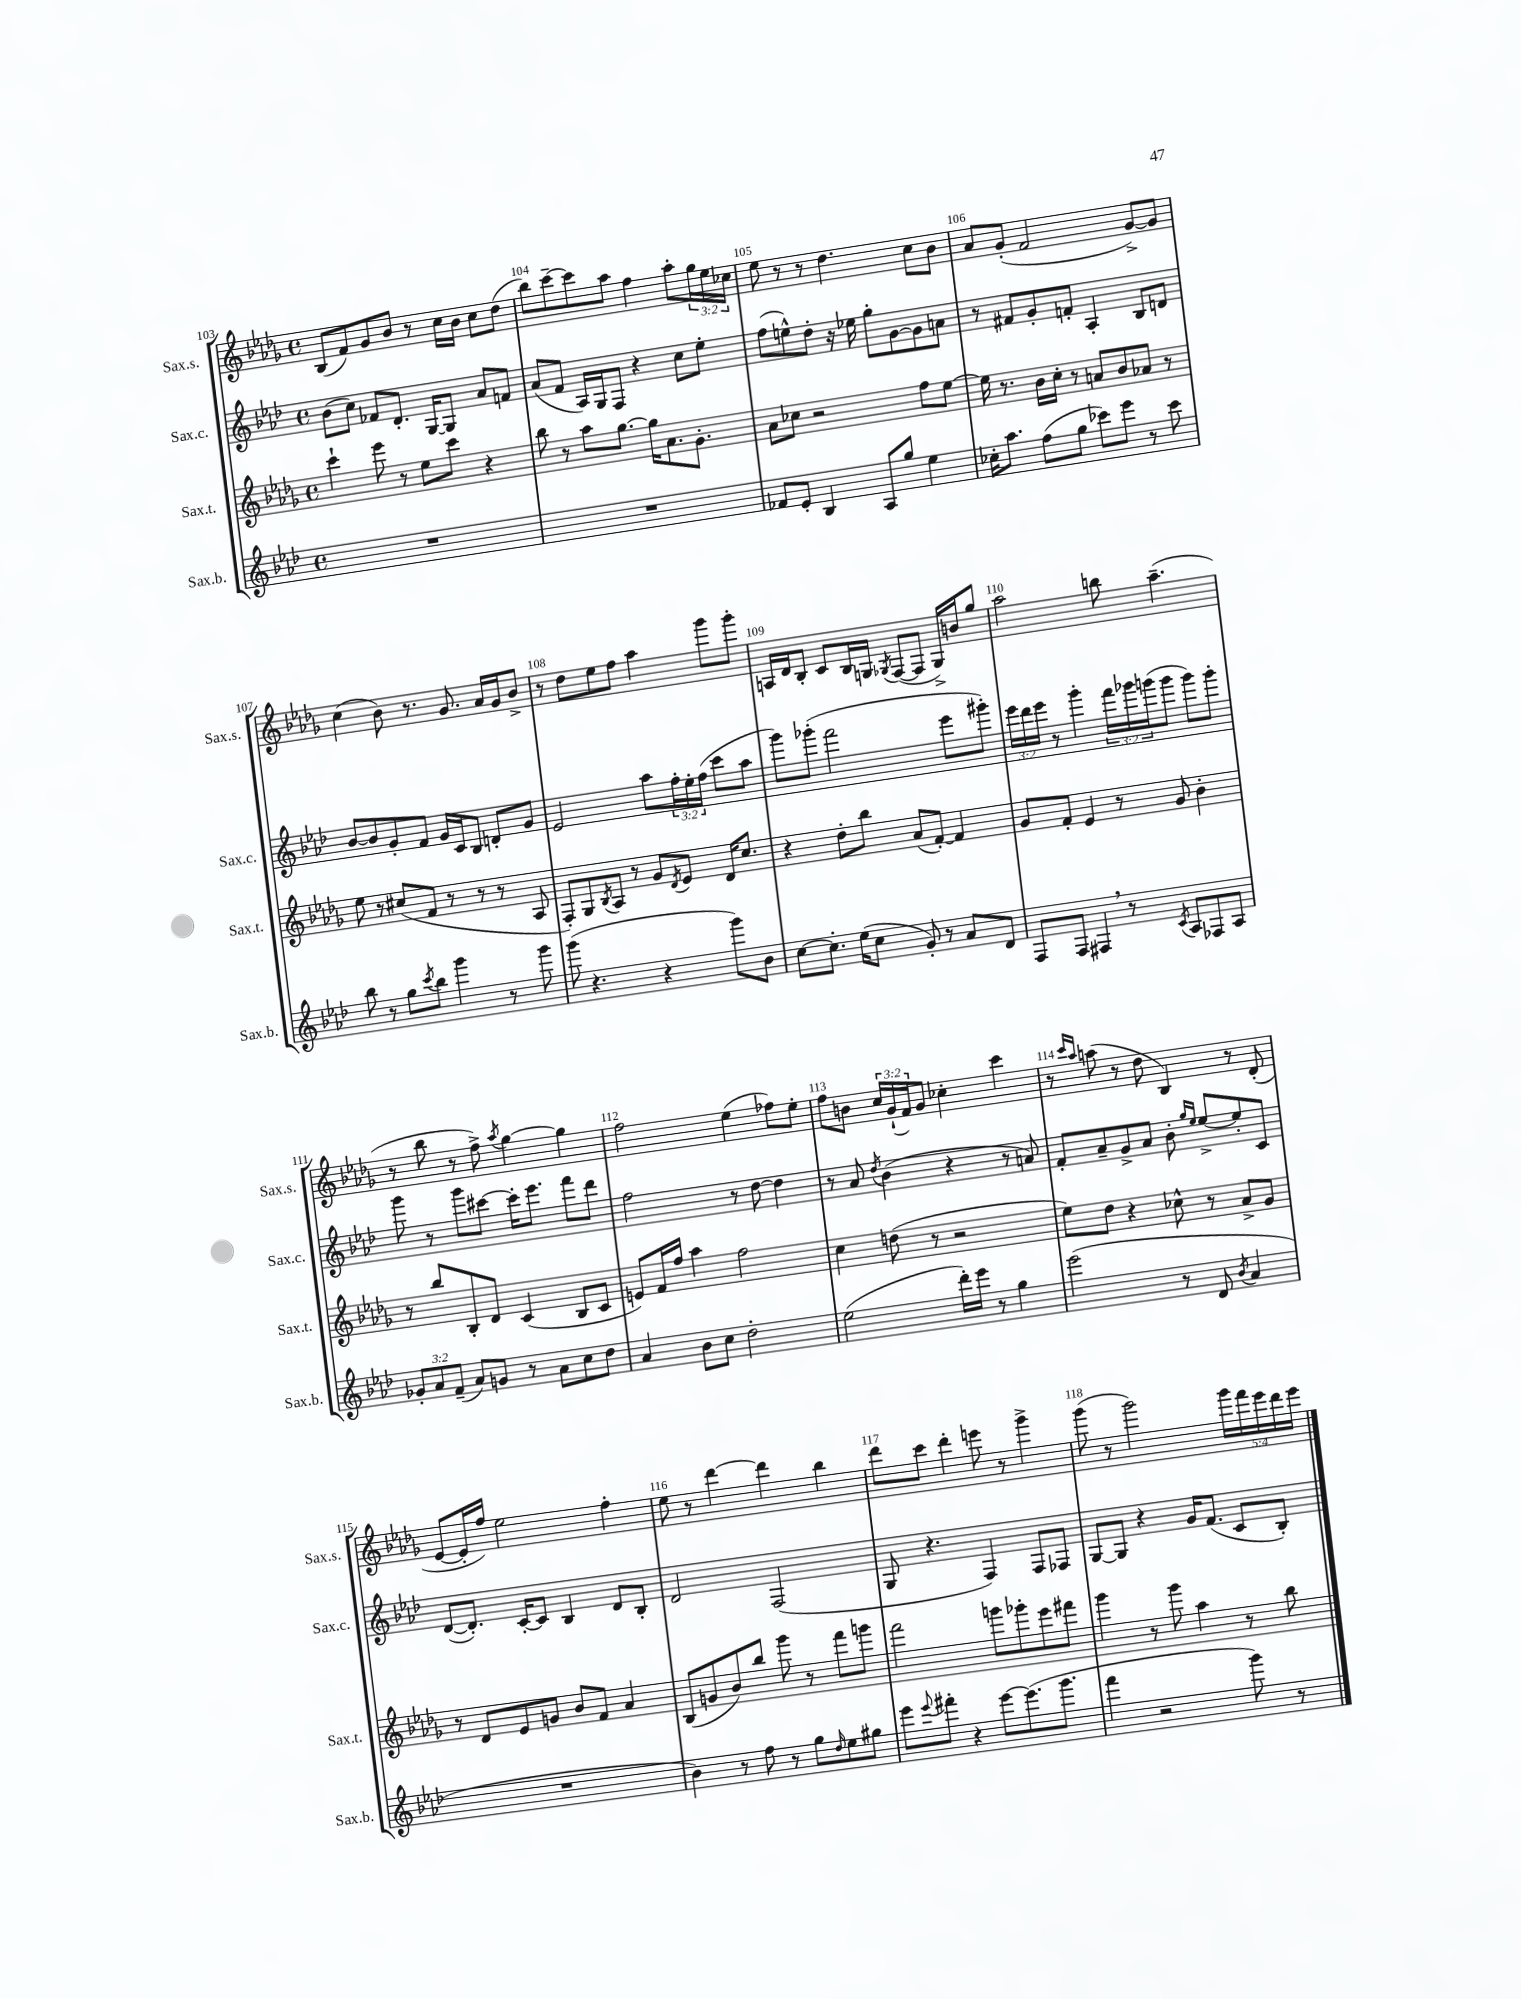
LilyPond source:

<<
\new StaffGroup <<
\new Staff = "s0" \with { instrumentName = "Sax.s." shortInstrumentName = "Sax.s." } {
    \clef treble \key des \major \defaultTimeSignature \time 4/4 \override Staff.TupletNumber.text = #tuplet-number::calc-fraction-text
    bes8( f'8) ges'8 bes'8 r8 c''16 bes'16 c''8 des''8( |
    bes''8) c'''8~-- c'''8 aes''8 f''4 aes''8-. \tuplet 3/2 { ges''16 ees''16 ces''16 } |
    ees''8 r8 r8 des''4. c''8 bes'8 |
    aes'8 ges'8-.( f'2 ges'8~->) ges'8 |
    c''4( bes'8) r8. ges'8. aes'16 ges'16 bes'8-> |
    r8 des''8 ees''8 f''8 aes''4 ges'''8 ges'''8-. |
    a16 des'16 bes8-. c'8 bes16 g16 \acciaccatura { ges8 } f8~( f8 ges16->) b'16 ges''8 |
    aes''2 b''8 aes''4.--( |
    r8 bes''8 r8 f''8->) \acciaccatura { aes''8 } ges''4~ ges''4 |
    f''2 ees''4( fes''8) ees''8-. |
    f''8 b'8 \tuplet 3/2 { c''16 ges'16-!( f'16) } ges'8 ces''4-. c'''4 |
    r8 \grace { c'''16 aes''16 } a''8( r8 des''8 bes4) r8 des'8-.( |
    ees'8~ ees'16-. f''16) ees''2 f''4-. |
    ees''8 r8 des'''4~ des'''4 bes''4 |
    des'''8 c'''8 des'''4-. e'''8 r8 ges'''4-> |
    ges'''8( r8 ges'''2) \tuplet 5/4 { ges'''16 f'''16 ees'''16 des'''16 ees'''16 } \bar "|." |
}
\new Staff = "s1" \with { instrumentName = "Sax.c." shortInstrumentName = "Sax.c." } {
    \clef treble \key aes \major \defaultTimeSignature \time 4/4 \override Staff.TupletNumber.text = #tuplet-number::calc-fraction-text
    bes'8( c''8) fes'8 des'8.-. g16~ g8 aes'8 f'8 |
    aes'8( f'8 aes16) g16 f8 r4 c''8 ees''8-. |
    f''8( e''8-^) des''8-. r16 ees''16 g''8-. g'8~ g'8 a'8 |
    r8 fis'8 g'8-. f'8-. aes4-. bes8 d'8 |
    bes'8~ bes'8 g'8-. f'8 g'16 c'16 bes8 d'8-. g'8 |
    ees'2 aes''8 \tuplet 3/2 { f''16-. ees''16-. f''16( } c'''8 aes''8 |
    g'''8) ges'''8-.( f'''2 ees'''8 gis'''8-.) |
    \tuplet 3/2 { ees'''16 des'''16 ees'''16 } r8 g'''4-. \tuplet 3/2 { f'''16 ges'''16 g'''16( } g'''8 g'''8) g'''8-. |
    g'''8 r8 g'''8 cis'''8~ cis'''16-. ees'''8. f'''8 des'''8 |
    f''2 r8 des''8~ des''4 |
    r8 aes'8 \acciaccatura { des''8 } bes'4( r4 r8 a'8) |
    f'8-. aes'8-- g'8-> aes'8 bes'8-. \grace { g''16 ees''16 } ees''8~-> ees''8-. c'8 |
    des'8~( des'8.-.) c'16~-. c'8 bes4 des'8 bes8-. |
    des'2 f2( |
    g8 r4. f4) f8 fes8 |
    g8~ g8 r4 g'16 f'8.( c'8 bes8-.) \bar "|." |
}
\new Staff = "s2" \with { instrumentName = "Sax.t." shortInstrumentName = "Sax.t." } {
    \clef treble \key des \major \defaultTimeSignature \time 4/4
    c'''4-! ees'''8 r8 ees''8 c'''8 r4 |
    bes''8 r8 aes''8 ges''8.~ ges''16 aes'8. ges'8.-. |
    aes'8 ces''8 r2 f''8 ees''8~ |
    ees''16 r8. bes'16 c''16-. r8 a'8 bes'8 aes'8 r8 |
    ees''8 r8 cis''8( f'8 r8 r8 r8 aes8 |
    f8-.) ges8 \acciaccatura { bes8 } aes8 r8 ges'8 \acciaccatura { des'8 } ees'8 des'16 c''8. |
    r4 des''8-. bes''8 aes'8( f'8~-.) f'4 |
    ges'8 f'8-. ees'4 r8 ges'8 bes'4-. |
    r8 bes''8 bes8-. des'8 c'4( bes8 c'8 |
    e'8) f'16 f''16 aes''4 f''2 |
    c''4 d''8( r8 r2 |
    ees''8) des''8 r4 ces''8-^ r8 aes'8-> ges'8 |
    r8 des'8 ees'8 g'8 bes'8 f'8 aes'4 |
    bes8( g'8 bes'8) bes''8 ges'''8 r8 f'''8 g'''8 |
    f'''2 g'''8 ges'''8-. ees'''8 fis'''8 |
    ges'''4 r8 ges'''8 aes''4 r8 bes''8 \bar "|." |
}
\new Staff = "s3" \with { instrumentName = "Sax.b." shortInstrumentName = "Sax.b." } {
    \clef treble \key aes \major \defaultTimeSignature \time 4/4 \override Staff.TupletNumber.text = #tuplet-number::calc-fraction-text
    R1 |
    R1 |
    fes'8 ees'8-. bes4 aes8 g''8 ees''4 |
    ces''16-. aes''8. f''8( g''8 ces'''8) ees'''8 r8 ces'''8 |
    bes''8 r8 g''8 \acciaccatura { c'''8 } bes''8 g'''4 r8 g'''8 |
    g'''8( r4. r4 g'''8) bes'8 |
    c''8~ c''8.-. ees''16( c''8 g'8-.) r8 aes'8 des'8 |
    f8 f8 fis4 \breathe r8 \acciaccatura { c'8 } aes8 fes8 aes8 |
    \tuplet 3/2 { ges'8-. aes'8 f'8--( } aes'8) g'8 r8 aes'8 c''8 des''8 |
    aes'4 bes'8 c''8 des''2-. |
    ees''2( des'''16-.) ees'''16 r8 g''4 |
    ees'''2( r8 des'8 \acciaccatura { bes'8 } aes'4 |
    R1 |
    bes'4) r8 f''8 r8 g''8 \grace { des''16 } ees''8 gis''8 |
    ees'''8 \appoggiatura { ees'''8 } fis'''8-. r4 ees'''8~ ees'''8.( g'''8. |
    f'''4 r2 g'''8) r8 \bar "|." |
}
>>
>>
\layout { \context { \Score currentBarNumber = #103 \override BarNumber.break-visibility = ##(#f #t #t) barNumberVisibility = #all-bar-numbers-visible } }
